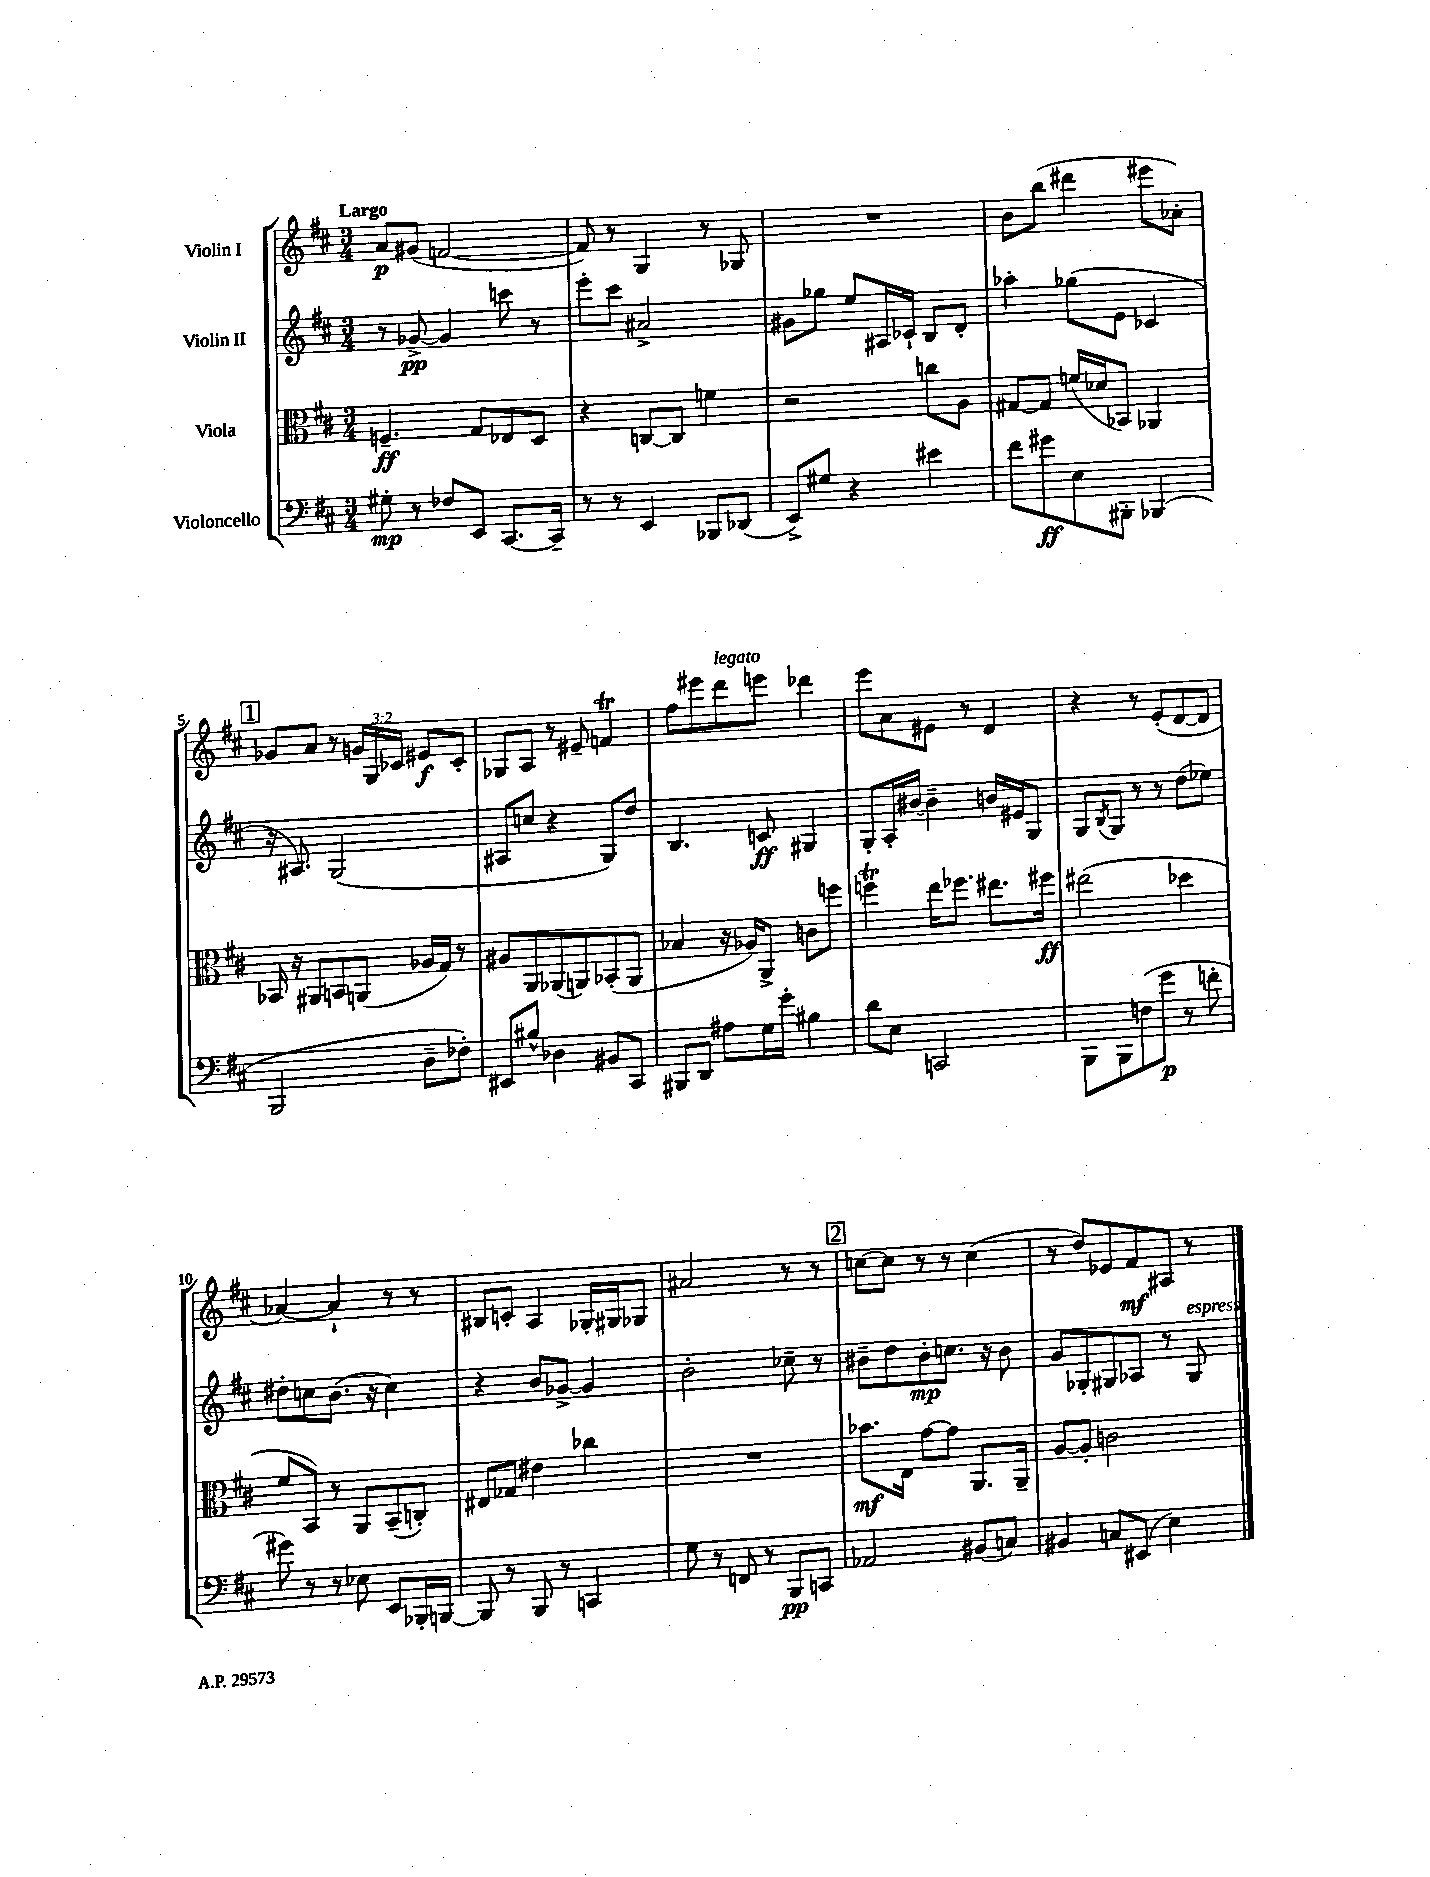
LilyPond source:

<<
\new StaffGroup <<
\new Staff = "s0" \with { instrumentName = "Violin I" } {
    \clef treble \key d \major \numericTimeSignature \time 3/4 \override Staff.TupletNumber.text = #tuplet-number::calc-fraction-text \tempo "Largo"
    a'8\p gis'8( f'2~ |
    f'8) r8 g4 r8 ges8 |
    R2. |
    b'8 b''8( dis'''4 eis'''8 aes'8-.) |
    \mark \markup { \box "1" } ges'8 a'8 r8 \tuplet 3/2 { g'16 g16 ces'16 } eis'8\f ces'8-. |
    ges8 a8 r8 eis'8-- f'4\trill |
    fis''8 eis'''8 d'''8^\markup { \italic "legato" } e'''8 des'''4 |
    e'''8 a'8 eis'8 r8 d'4 |
    r4 r8 e'8-.( d'8~ d'8 |
    aes'4~) aes'4-! r8 r8 |
    bis8 c'8-. a4 ges16-. gis16 ges8 |
    ais'2 r8 r8 |
    \mark \markup { \box "2" } c''8~ c''8 r8 r8 c''4( |
    r8 d''8) ees'8 fis'8\mf ais8 r8 \bar "|." |
}
\new Staff = "s1" \with { instrumentName = "Violin II" } {
    \clef treble \key d \major \numericTimeSignature \time 3/4
    r8 ges'8~->\pp ges'4 c'''8 r8 |
    e'''8-. cis'''8 ais'2-> |
    gis'8 ges''8 e''8 ais16 ces'16-! b8 d'8-. |
    aes''4-. ges''8( e'8 ces'4 |
    \mark \markup { \box "1" } r16 ais8.) g2( |
    ais8 c''8 r4 g8) d''8 |
    b4. c'8\ff gis4 |
    g8-. a16-. bis'16~ bis'4-- b'16 eis'16 g8 |
    g8 \acciaccatura { b8 } g8 r8 r8 d''8( ees''8) |
    dis''8-. c''8 b'8.( r16 c''4) |
    r4 b'8 ges'8~-> ges'4 |
    b'2-. ces''8-- r8 |
    \mark \markup { \box "2" } bis'8-- d''8 bis'8-.\mp c''8. r16 bis'8 |
    g'8 ges8-. gis8 aes8 r8 gis8^\markup { \italic "espress." } \bar "|." |
}
\new Staff = "s2" \with { instrumentName = "Viola" } {
    \clef alto \key d \major \numericTimeSignature \time 3/4
    f4.--\ff g8 ees8 d8 |
    r4 c8~ c8 f'4 |
    r2 c''8 a8 |
    gis8~ gis8 f'16( des'16 bes,8) aes,4 |
    \mark \markup { \box "1" } bes,16 r16 ais,8 b,8 a,8( aes16 g16) r8 |
    ais8 a,8 aes,8( a,8) bes,8-.( a,8 |
    bes4 r16 aes16) a,8-> c'8 f''8 |
    f''4\trill e''16 fes''8. eis''8. fis''16\ff |
    eis''2( des''4 |
    fis'8 b,8) r8 a,8 b,8--( c8-.) |
    eis8 ges8 eis'4 ces''4 |
    R2. |
    \mark \markup { \box "2" } bes'8.\mf e16 g'8~ g'8 a,8. a,16-- |
    a8~ a8-. c'2 \bar "|." |
}
\new Staff = "s3" \with { instrumentName = "Violoncello" } {
    \clef bass \key d \major \numericTimeSignature \time 3/4
    gis8-.\mp r8 fes8 e,8 cis,8.~ cis,16-- |
    r8 r8 e,4 bes,,8 des,8( |
    e,8->) gis8 r4 eis'4 |
    fis'8 gis'8\ff e8 bis,,8-. bes,,4( |
    \mark \markup { \box "1" } b,,2 d8-- fes8-.) |
    eis,8 bis8-^ des4 bis,8 cis,8 |
    bis,,8 d,8 ais8 g16 g'16-. bis4 |
    d'8 e8 c,2 |
    b,,8 b,,8 f8( g'8\p r8 f'8-. |
    gis'8) r8 r8 ees8 e,8 bes,,16-. b,,16~ |
    b,,8 r8 b,,8 r8 c,4 |
    g8 r8 f,8 r8 b,,8\pp c,8 |
    \mark \markup { \box "2" } aes,2 bis,8( c8) |
    bis,4 c8 eis,8( e4) \bar "|." |
}
>>
>>
